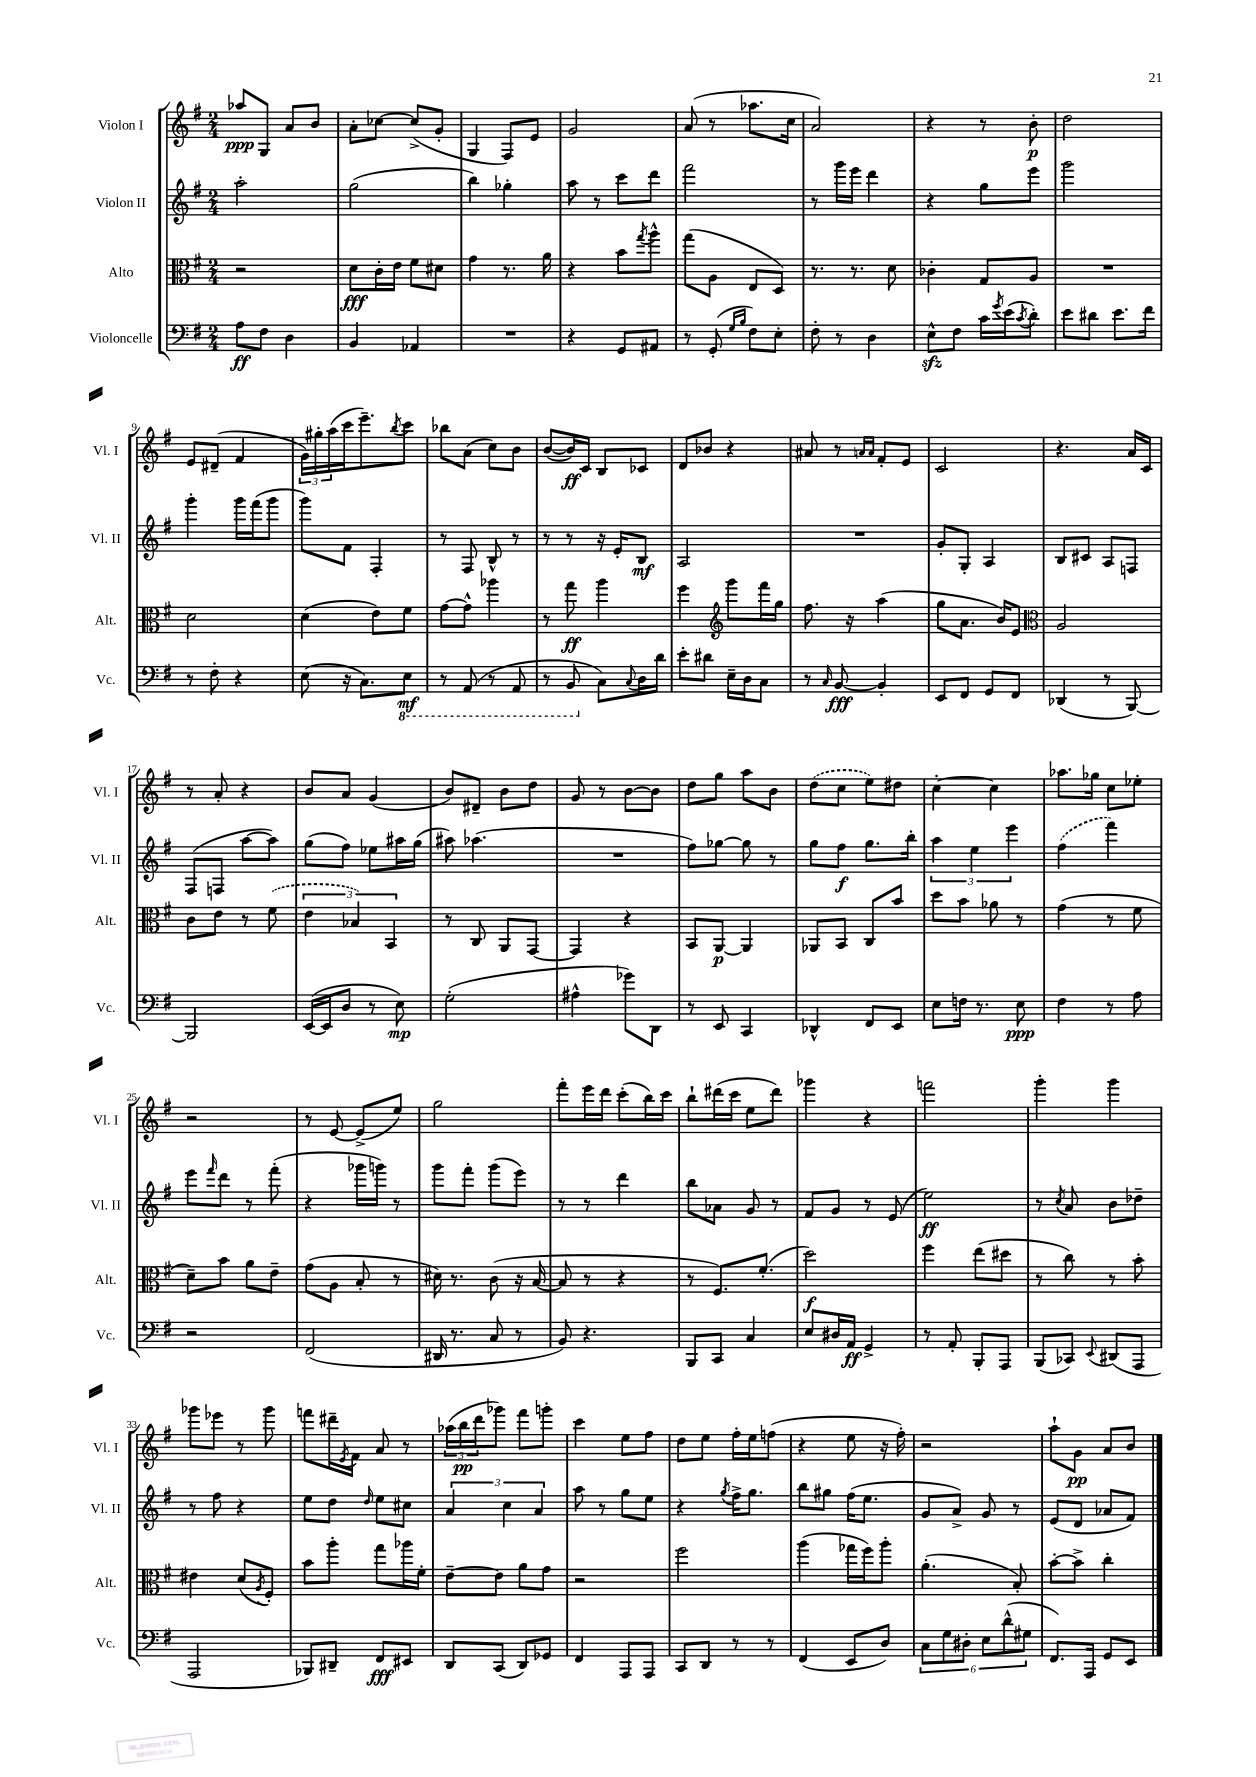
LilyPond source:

<<
\new StaffGroup <<
\new Staff = "s0" \with { instrumentName = "Violon I" shortInstrumentName = "Vl. I" } {
    \clef treble \key g \major \numericTimeSignature \time 2/4
    aes''8\ppp g8 a'8 b'8 |
    a'8-. ces''8~ ces''8->( g'8-. |
    g4 fis8) e'8 |
    g'2 |
    a'8( r8 aes''8. c''16 |
    a'2) |
    r4 r8 b'8-.\p |
    d''2 |
    e'8 dis'8--( fis'4 |
    \tuplet 3/2 { g'16) gis''16-. a''16( } c'''16 e'''8.--) \acciaccatura { b''8 } c'''8 |
    bes''8 a'8( c''8) b'8 |
    b'8~( b'16\ff) c'16 b8 ces'8 |
    d'8 bes'8 r4 |
    ais'8 r8 \grace { a'16 a'16 } fis'8-. e'8 |
    c'2 |
    r4. a'16 c'16 |
    r8 a'8-. r4 |
    b'8 a'8 g'4( |
    b'8) dis'8-- b'8 d''8 |
    g'8 r8 b'8~ b'8 |
    d''8 g''8 a''8 b'8 |
    \once \slurDashed d''8( c''8 e''8) dis''8 |
    c''4~-. c''4 |
    aes''8. ges''16 c''8 ees''8-. |
    r2 |
    r8 e'8~ e'8->( e''8) |
    g''2 |
    fis'''8-. e'''16 d'''16 c'''8-.( b''16) c'''16 |
    b''8-! dis'''16( c'''16 e''8 dis'''8) |
    ges'''4 r4 |
    f'''2 |
    g'''4-. g'''4 |
    ges'''8 ees'''8 r8 ges'''8 |
    f'''8 dis'''16-- \acciaccatura { e'8 } fis'16 a'8 r8 |
    \tuplet 3/2 { aes''16( b''16\pp d'''16 } ges'''8) fis'''8 g'''8-. |
    c'''4 e''8 fis''8 |
    d''8 e''8 fis''16-. e''16 f''8( |
    r4 e''8 r16 fis''16-.) |
    r2 |
    a''8-! g'8\pp a'8 b'8 \bar "|." |
}
\new Staff = "s1" \with { instrumentName = "Violon II" shortInstrumentName = "Vl. II" } {
    \clef treble \key g \major \numericTimeSignature \time 2/4
    a''2-. |
    g''2( |
    b''4) ges''4-. |
    a''8 r8 c'''8 d'''8 |
    fis'''2 |
    r8 g'''16 e'''16 d'''4 |
    r4 g''8 e'''8 |
    g'''2 |
    g'''4-. g'''16 fis'''16( g'''8 |
    g'''8) fis'8 fis4-. |
    r8 fis8 b8-^ r8 |
    r8 r8 r16 e'16-. b8\mf |
    a2 |
    R2 |
    g'8-. g8-. a4 |
    b8 cis'8 a8 f8 |
    fis8( f8 a''8~ a''8) |
    g''8( fis''8) ees''8 ais''16 g''16( |
    ais''8) aes''4.( |
    R2 |
    fis''8) ges''8~ ges''8 r8 |
    g''8 fis''8\f g''8. b''16-. |
    \tuplet 3/2 { a''4 e''4 e'''4 } |
    \once \slurDashed fis''4( fis'''4) |
    e'''8 \grace { fis'''16 } d'''8 r8 fis'''8-.( |
    r4 ges'''16 g'''16) r8 |
    g'''8 fis'''8-. g'''8( e'''8) |
    r8 r8 d'''4 |
    b''8 aes'8 g'8 r8 |
    fis'8 g'8 r8 e'8( |
    e''2\ff) |
    r8 \acciaccatura { c''8 } a'8 b'8 des''8-- |
    r8 fis''8 r4 |
    e''8 d''8 \grace { d''16 } e''8 cis''8 |
    \tuplet 3/2 { a'4 c''4 a'4 } |
    a''8 r8 g''8 e''8 |
    r4 \acciaccatura { g''8 } fis''16-> g''8. |
    b''8 gis''8 fis''16( e''8. |
    g'8 a'8->) g'8 r8 |
    e'8( d'8 aes'8 fis'8) \bar "|." |
}
\new Staff = "s2" \with { instrumentName = "Alto" shortInstrumentName = "Alt." } {
    \clef alto \key g \major \numericTimeSignature \time 2/4
    r2 |
    d'8\fff c'16-. e'16 fis'8 dis'8 |
    g'4 r8. a'16 |
    r4 b'8 \acciaccatura { g''8 } a''8-^ |
    g''8( a8 e8 d8) |
    r8. r8. d'8 |
    ces'4-. g8 a8 |
    R2 |
    d'2 |
    d'4( e'8) fis'8 |
    g'8~ g'8-^ aes''4 |
    r8 g''8\ff a''4 |
    fis''4 \clef treble g'''8 fis'''16 g''16 |
    fis''8. r16 a''4( |
    g''8 a'8. b'16) e'8 |
    \clef alto a2 |
    c'8 e'8 r8 \once \slurDashed fis'8( |
    \tuplet 3/2 { e'4 bes4) b,4 } |
    r8 c8 a,8 g,8~ |
    g,4 r4 |
    b,8 a,8~\p a,4 |
    aes,8 b,8 c8 b'8 |
    d''8 b'8 aes'8 r8 |
    g'4( r8 fis'8 |
    d'8--) b'8 a'8 e'8-- |
    g'8( a8 b8-. r8 |
    dis'16) r8. c'8( r16 b16~ |
    b8 r8 r4 |
    r8 fis8.) fis'8.-.( |
    d''2\f) |
    fis''4 e''8( dis''8 |
    r8 c''8) r8 b'8-. |
    eis'4 d'8( \acciaccatura { a8 } fis8-.) |
    b'8 a''8-. g''8 aes''16 fis'16-. |
    e'8~-- e'8 a'8 g'8 |
    r2 |
    fis''2 |
    a''4( ges''16 fis''16) a''8-. |
    a'4.-.( b8-.) |
    b'8~-. b'8-> c''4-. \bar "|." |
}
\new Staff = "s3" \with { instrumentName = "Violoncelle" shortInstrumentName = "Vc." } {
    \clef bass \key g \major \numericTimeSignature \time 2/4
    a8\ff fis8 d4 |
    b,4 aes,4 |
    R2 |
    r4 g,8 ais,8 |
    r8 g,8-.( \grace { g16 b16 } fis8) e8-. |
    fis8-. r8 d4 |
    e8-^\sfz fis8 c'16 \acciaccatura { g'8 } e'16( \acciaccatura { c'8 } d'8-.) |
    e'8 dis'8 e'8. fis'16 |
    r8 fis8-. r4 |
    e8( r16 c8.) \ottava #-1 e,8\mf |
    r8 a,,8( r8 a,,8 |
    r8 b,,8 \ottava #0 c8) \appoggiatura { c8 } d16 d'16 |
    e'8-. dis'8 e16-- d16 c8 |
    r8 \grace { c16 } b,8~\fff b,4-. |
    e,8 fis,8 g,8 fis,8 |
    des,4( r8 b,,8~) |
    b,,2 |
    e,16~( e,16 d8 r8 e8\mp) |
    g2-.( |
    ais4-^ ges'8) d,8 |
    r8 e,8 c,4 |
    des,4-^ fis,8 e,8 |
    e8 f16 r8. e8\ppp |
    fis4 r8 a8 |
    r2 |
    fis,2( |
    dis,16 r8. c8 r8 |
    b,8) r4. |
    b,,8 c,8 c4 |
    e8 dis16 a,16\ff g,4-> |
    r8 a,8-. b,,8-. a,,8 |
    b,,8( ces,8) \appoggiatura { e,8 } dis,8( a,,8 |
    a,,2 |
    bes,,8) dis,8-- fis,8\fff eis,8 |
    d,8 c,8( d,8) ges,8 |
    fis,4 a,,8 a,,8 |
    c,8 d,8 r8 r8 |
    fis,4( e,8 d8) |
    \tuplet 6/4 { c8 g8 dis8-. e8 d'8-^( gis8 } |
    fis,8.) a,,16 g,8 e,8 \bar "|." |
}
>>
>>
